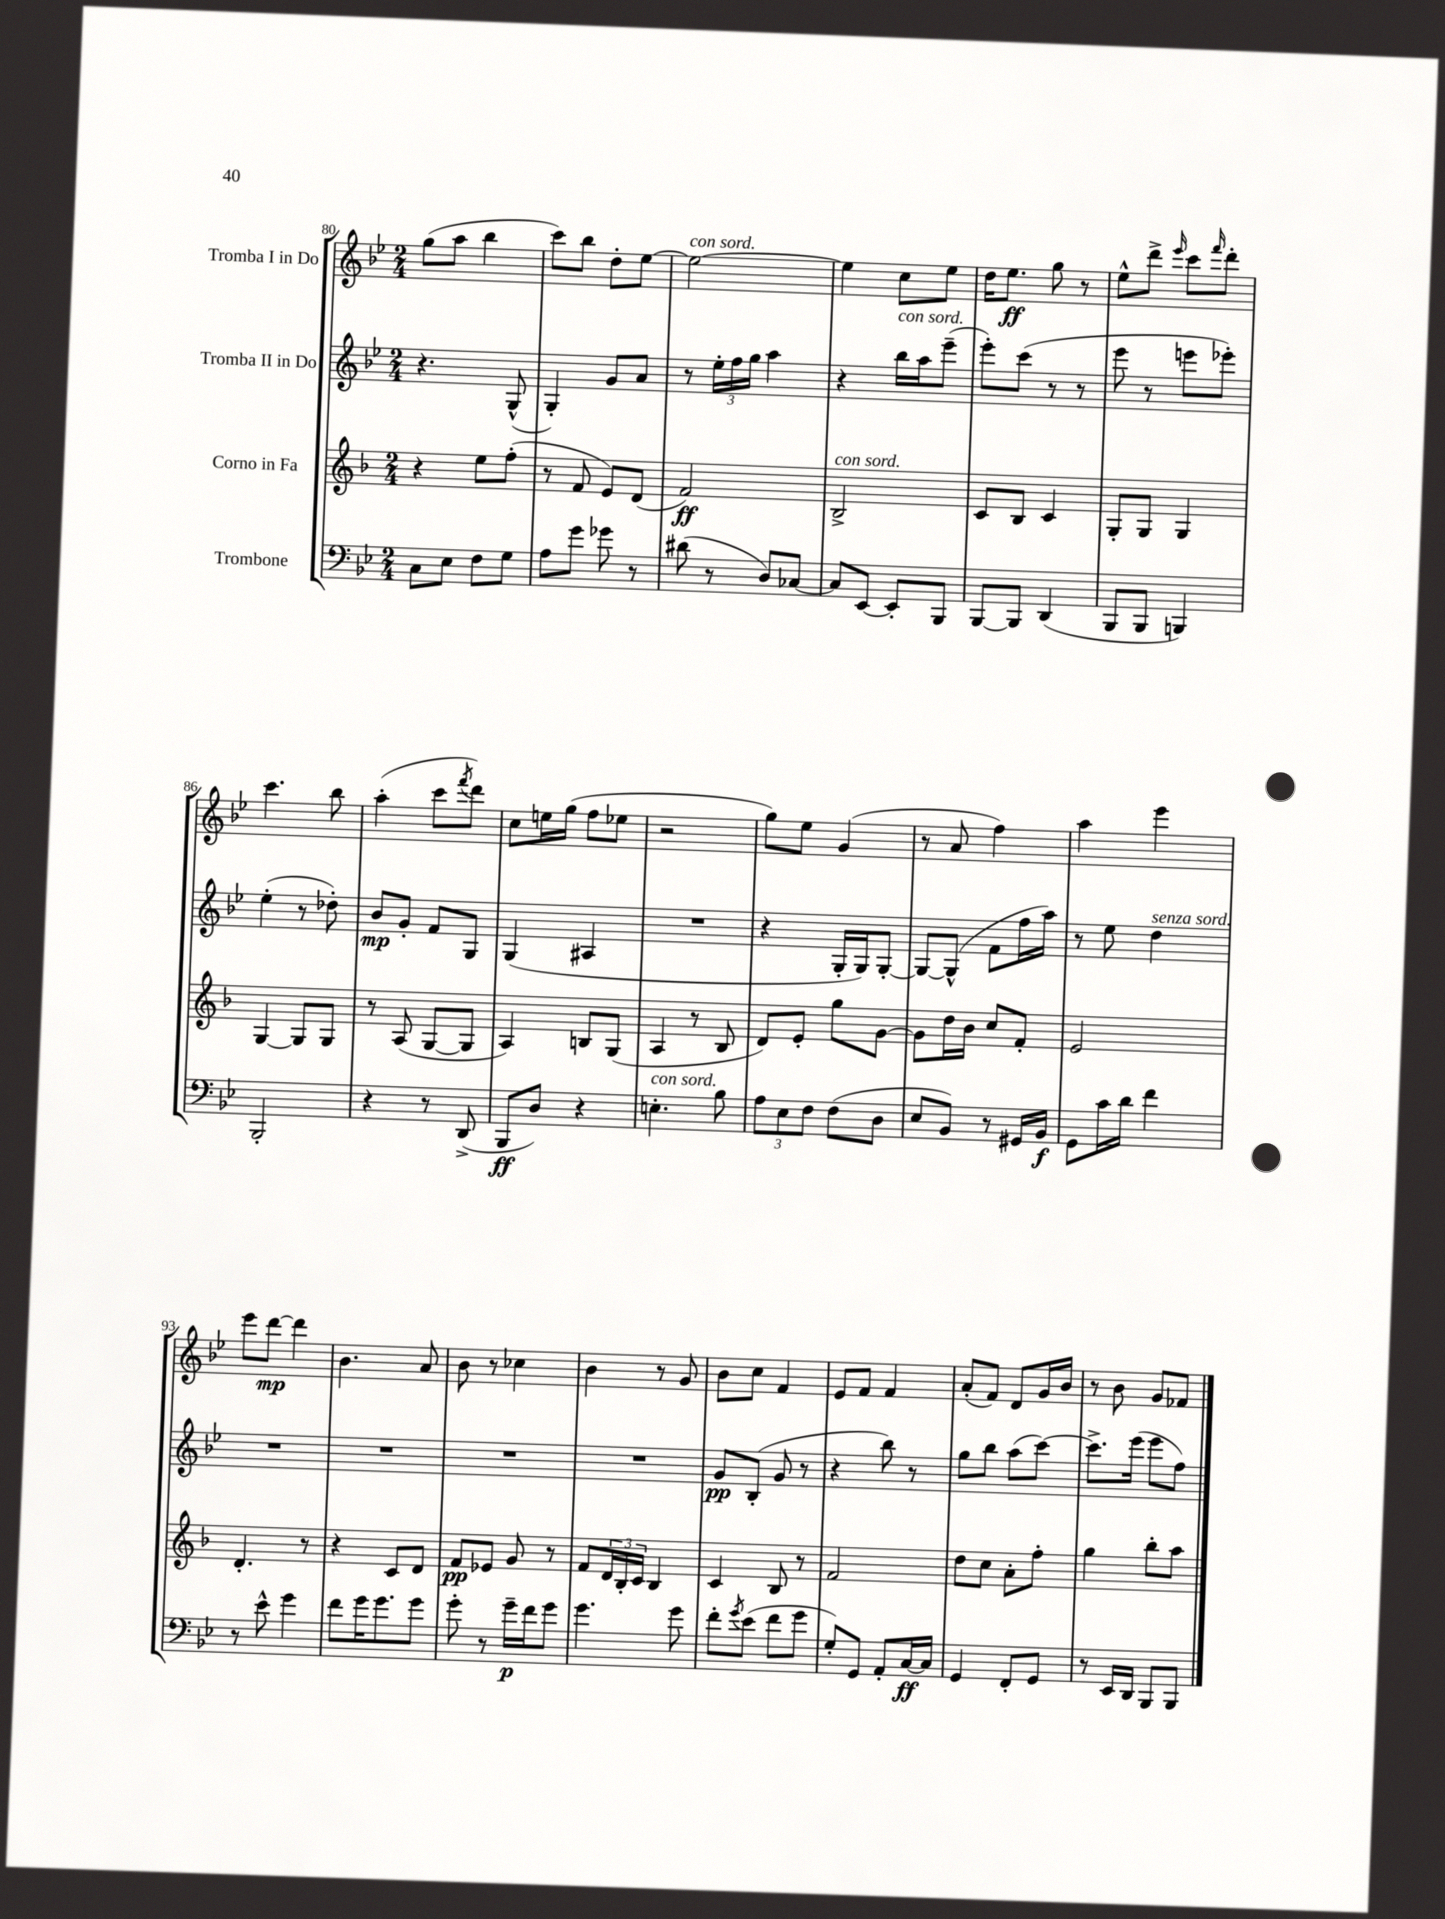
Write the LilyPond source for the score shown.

<<
\new StaffGroup <<
\new Staff = "s0" \with { instrumentName = "Tromba I in Do" } {
    \clef treble \key bes \major \numericTimeSignature \time 2/4
    g''8( a''8 bes''4 |
    c'''8) bes''8 d''8-. ees''8~ |
    ees''2~^\markup { \italic "con sord." } |
    ees''4 c''8 ees''8 |
    d''16 ees''8.\ff g''8 r8 |
    ees''8-^ d'''8-> \grace { ees'''16 } c'''8 \grace { f'''16 } d'''8-. |
    c'''4. bes''8 |
    a''4-.( c'''8 \acciaccatura { f'''8 } d'''8) |
    c''8 e''16 g''16( f''8 ees''8 |
    r2 |
    g''8) ees''8 g'4( |
    r8 a'8 f''4) |
    a''4 ees'''4 |
    ees'''8 d'''8~\mp d'''4 |
    bes'4. a'8 |
    bes'8 r8 ces''4 |
    bes'4 r8 g'8 |
    bes'8 c''8 f'4 |
    ees'8 f'8 f'4 |
    a'8-.( f'8) d'8 g'16 bes'16 |
    r8 bes'8 g'8 fes'8 \bar "|." |
}
\new Staff = "s1" \with { instrumentName = "Tromba II in Do" } {
    \clef treble \key bes \major \numericTimeSignature \time 2/4
    r4. g8-^( |
    g4-.) g'8 a'8 |
    r8 \tuplet 3/2 { ees''16-. f''16 g''16 } a''4 |
    r4 bes''16^\markup { \italic "con sord." } a''16 ees'''8--( |
    ees'''8-.) c'''8( r8 r8 |
    ees'''8 r8 e'''8 ees'''8-.) |
    ees''4-.( r8 des''8-.) |
    bes'8\mp g'8-. f'8 g8 |
    g4( ais4 |
    R2 |
    r4 g16-. g16) g8~-. |
    g8~ g8-^( f'8 f''16 a''16) |
    r8 ees''8 d''4^\markup { \italic "senza sord." } |
    R2 |
    R2 |
    R2 |
    R2 |
    g'8\pp bes8-.( g'8 r8 |
    r4 bes''8) r8 |
    g''8 bes''8 a''8( c'''8~) |
    c'''8.-> ees'''16( ees'''8 f''8) \bar "|." |
}
\new Staff = "s2" \with { instrumentName = "Corno in Fa" } {
    \clef treble \key f \major \numericTimeSignature \time 2/4
    r4 e''8 f''8-.( |
    r8 f'8 e'8) d'8( |
    f'2\ff) |
    bes2->^\markup { \italic "con sord." } |
    c'8 bes8 c'4 |
    g8-. g8 g4 |
    g4~ g8 g8 |
    r8 a8( g8~ g8 |
    a4) b8 g8( |
    a4 r8 bes8 |
    d'8) e'8-. g''8 g'8~ |
    g'8 d''16 bes'16 c''8 f'8-. |
    e'2 |
    d'4.-. r8 |
    r4 c'8 d'8 |
    f'8\pp ees'8 g'8 r8 |
    f'8 \tuplet 3/2 { d'16 bes16-. c'16 } bes4 |
    c'4 bes8 r8 |
    f'2 |
    d''8 c''8 a'8-. f''8-. |
    g''4 bes''8-. a''8 \bar "|." |
}
\new Staff = "s3" \with { instrumentName = "Trombone" } {
    \clef bass \key bes \major \numericTimeSignature \time 2/4
    c8 ees8 f8 g8 |
    a8 g'8 ges'8 r8 |
    dis'8( r8 d8) ces8~ |
    ces8 ees,8~ ees,8-. bes,,8 |
    bes,,8~ bes,,8 d,4( |
    bes,,8 bes,,8 b,,4) |
    bes,,2-. |
    r4 r8 d,8->( |
    bes,,8\ff d8) r4 |
    e4.-.^\markup { \italic "con sord." } bes8 |
    \tuplet 3/2 { a8 ees8 f8 } f8( d8 |
    ees8 bes,8) r8 gis,16 bes,16\f |
    g,8 c'16 d'16 f'4 |
    r8 ees'8-^ g'4 |
    f'8 g'16 g'8. g'8 |
    g'8-. r8 g'16--\p f'16 g'8 |
    g'4. g'8 |
    f'8-. \acciaccatura { g'8 } ees'8( f'8 g'8 |
    g8-.) g,8 a,8-. c16~\ff c16 |
    g,4 f,8-. g,8 |
    r8 ees,16 d,16 bes,,8 bes,,8 \bar "|." |
}
>>
>>
\layout { \context { \Score currentBarNumber = #80 } }
